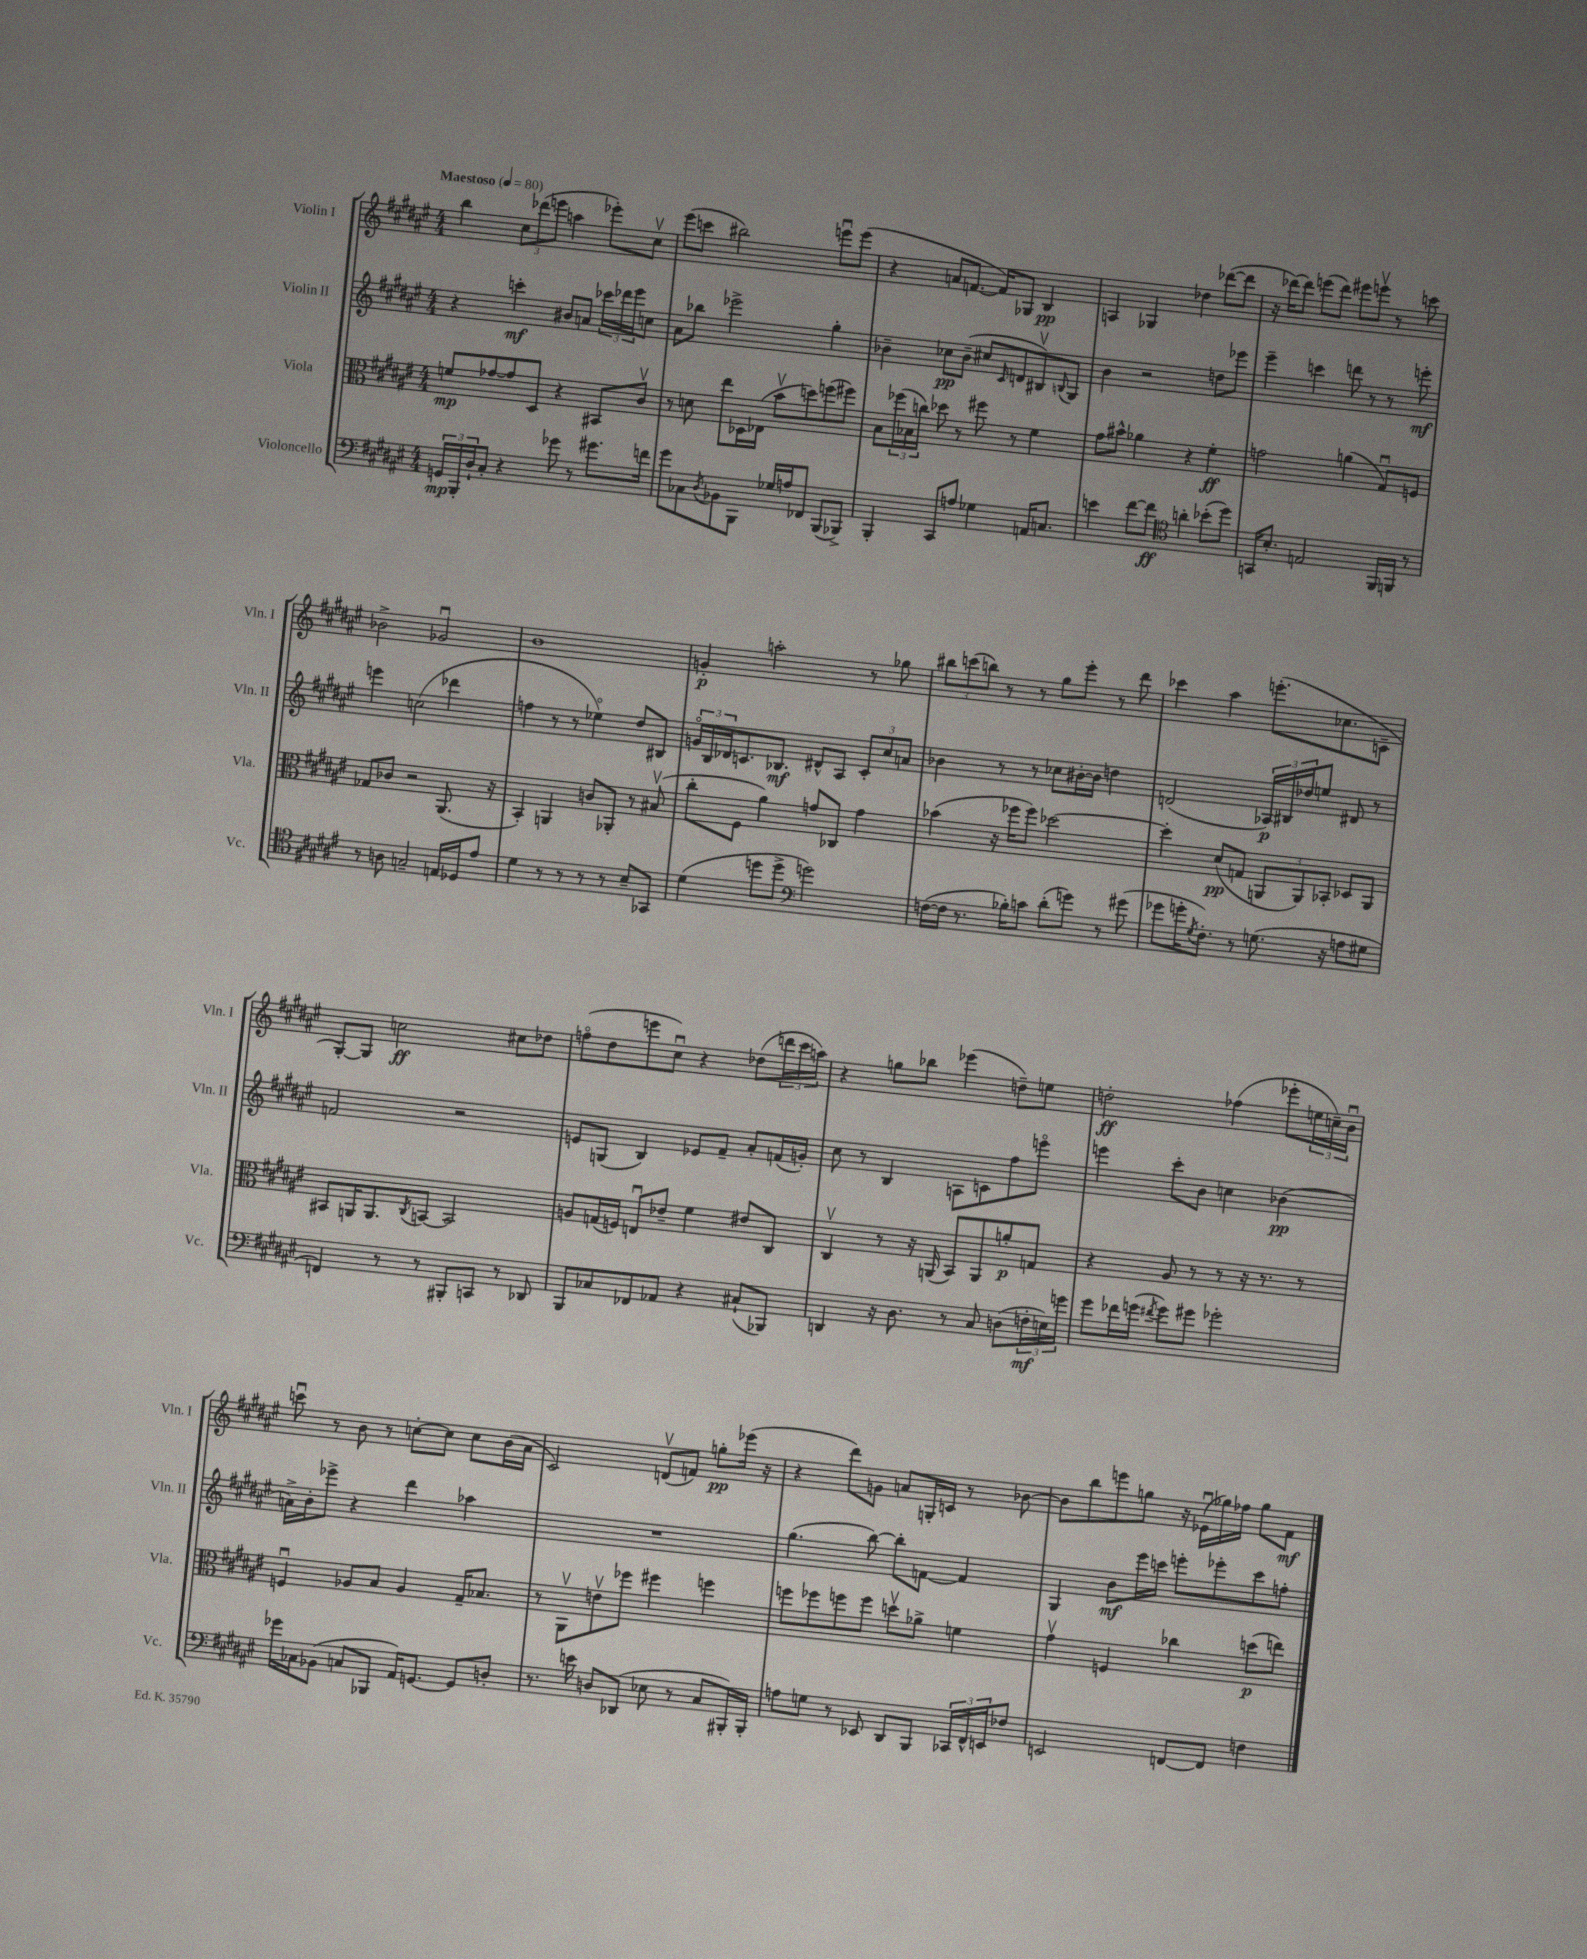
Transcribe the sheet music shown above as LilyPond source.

<<
\new StaffGroup <<
\new Staff = "s0" \with { instrumentName = "Violin I" shortInstrumentName = "Vln. I" } {
    \clef treble \key fis \major \numericTimeSignature \time 4/4 \tempo "Maestoso" 4 = 80
    b''4 \tuplet 3/2 { cis''8 des'''8( e'''8 } a''4 ees'''8-.) cis''8\upbow |
    eis'''8( c'''8 bis''2) e'''8\downbow e'''8( |
    r4 a'8 f'8.~ f'16) ges8 b4\pp |
    a4 ges4 des''4 des'''8~( des'''8 |
    r16 des'''16~) des'''8 e'''8( des'''8) eis'''8 e'''8\upbow r8 c'''8 |
    bes'2-> ges'2\downbow |
    b'1 |
    g'4-.\p a''2-. r8 ges''8 |
    \tuplet 3/2 { bis''8 c'''8( b''8) } r8 r8 gis''8 eis'''8-. r8 dis'''8 |
    ces'''4 ais''4 e'''8.-.( ces''8. c'8-- |
    gis8~-.) gis8 c''2\ff cis''8 des''8 |
    f''8\flageolet( dis''8 e'''8 cis''8\downbow) r4 des''8( \tuplet 3/2 { d'''16 cis'''16 a''16) } |
    r4 g''8 bes''8 ees'''4( d''8--) e''8 |
    d''2-.\ff fes''4( ees'''8-. \tuplet 3/2 { e''16 c''16--) b'16\downbow } |
    c'''8\downbow r8 b'8 r8 c''8~-. c''8 c''8 b'16( ais'16 |
    cis'2) d'8\upbow( f'8) g''8-.\pp ees'''16( r16 |
    r4 dis'''8) g'8 a'8 g16-. c'16 r8 bes'8~ |
    bes'8 b''8 e'''8 g''8 r16 ees'16\downbow( ges''16) fes''16 ges''8 fis'8\mf \bar "|." |
}
\new Staff = "s1" \with { instrumentName = "Violin II" shortInstrumentName = "Vln. II" } {
    \clef treble \key fis \major \numericTimeSignature \time 4/4
    r4 c'''4-.\mf bis'8 a'8 \tuplet 3/2 { ces'''16 des'''16 eis'''16 } c''8 |
    ais'8 bes''8 ees'''2-> gis''4-. |
    bes'4-- ces''8\pp bes'8--( cis''8 \grace { cis'16 } d'8 bis8\upbow) \appoggiatura { b8 } gis8 |
    b'4 r2 d''8 ees'''8 |
    eis'''4-- c'''4 d'''8 r8 r8 e'''8-.\mf |
    e'''4 c''2( des'''4 |
    f''4 r8 r8 ees''4\flageolet) dis''8 bis8 |
    \tuplet 3/2 { g'16\flageolet b16 des'16 } c'8. bes8.\mf dis'8-^ ais8 \tuplet 3/2 { c'8-. cis''8 a'8 } |
    bes'4 r8 r8 ces''8 bis'16~-. bis'16 d''4 |
    d'2( \tuplet 3/2 { aes16\p) bis16 des''16 } e''8 dis'8 r8 |
    f'2 r2 |
    e'8 g8( b4) ees'8 fis'8-- ais'8-. f'16( g'16-.) |
    cis''8 r8 b4 a8 c'8 fis''8 e'''8\flageolet |
    e'''4 cis'''8-. b'8 c''4 bes'4\pp( |
    a'16->) b'16-. ees'''8-> r4 dis'''4 aes''4 |
    R1 |
    gis''4.( b''8~) b''8-. f'8~ f'4 |
    gis4 b'8\mf eis'''16 c'''16 e'''8-. ees'''8-. c'''8 f''8-. \bar "|." |
}
\new Staff = "s2" \with { instrumentName = "Viola" shortInstrumentName = "Vla." } {
    \clef alto \key fis \major \numericTimeSignature \time 4/4
    f'8\mp ges'8~ ges'8 dis8 r4 bis,8 cis'8\upbow |
    r8 d'8 eis''8 des16 ees16( b'8\upbow d''8) f''8( fis''8) |
    b8 \tuplet 3/2 { fes''16( bes16 c''16) } des''8 r8 fis''8 r8 fis'4 |
    gis'8 bis'8-^ aes'4 r4 fis'4-.\ff |
    g'2 a'4( gis8\downbow) f8 |
    ges8 ces'8 r2 ais,8.( r16 |
    b,4-.) a,4 c'8 aes,8-. r8 bis8\upbow( |
    cis''8-. fis8 ais'4) g'8 ces8 g'4 |
    bes'4( r16 fes''16 fes''8) des''2~ |
    des''4-. dis'8\pp( g8 \tuplet 3/2 { a,8 a,8) bes,8-. } des8 a,8 |
    bis,8 a,16 a,8. \acciaccatura { cis8 } b,8~ b,2 |
    a8 g16( f16) e8\downbow ees'8-- fis'4 eis'8 cis8 |
    cis4\upbow r8 r16 a,16( b,8) a,8 a'8-.\p g8 |
    r4 ais8 r8 r8 r16 r8. r8 |
    f4\downbow aes8 b8 aes4 gis16-- bes8. |
    r8 ais,8\upbow e'8\upbow fes''8 fis''4 f''4 |
    f''8 fes''8 f''8 f''8 d''8\upbow aes'8-> f'4 |
    gis'4\upbow f4 ces''4 d''8\p( e''8) \bar "|." |
}
\new Staff = "s3" \with { instrumentName = "Violoncello" shortInstrumentName = "Vc." } {
    \clef bass \key fis \major \numericTimeSignature \time 4/4
    \tuplet 3/2 { g,16\mp b,,16-. dis16-! } cis8-. r4 ges'8 r8 gis'8. f'16 |
    gis'8 ces8 \acciaccatura { dis8 } bes,8 b,,8 ges16 a16 fes,8 b,,8( bes,,8->) |
    b,,4-. cis,8 a8 ges4 a,16 c8. |
    e'4 fis'8~ fis'8\ff \clef tenor a'4-. bes'8-.( dis''8) |
    g,16 b8.-. e2 fis,16 f,16 r8 |
    r8 a8 g2-- e16 des16 eis'8 |
    dis'4 r8 r8 r8 r8 b8-- ges,8 |
    dis'4( d''8 d''8-> \clef bass g'2) |
    f16~( f16 r8. bes16-.) c'8 dis'8-.( g'8) r8 gis'8( |
    ges'8 g'16-. \acciaccatura { gis8 } fis8.-.) r8 g8.( r16 a8 gis8 |
    f,4) r8 r8 bis,,8-. c,8 r8 des,8 |
    b,,8 ces8 fes,8 aes,8 r4 cis8-!( bes,,8) |
    d,4 r16 dis8. r8 cis8 d8( \tuplet 3/2 { f16-.\mf e16) g'16 } |
    gis'8 fes'16 g'16( \acciaccatura { fis'8 } g'8) gis'8 ges'2-. |
    ges'16 ces16 bes,8( c8 bes,,8 ais,16) g,8.~ g,8 d8-. |
    r8. e'16 d8 des,8( ees8 r8 cis8 bis,,16-.) bis,,16-. |
    a8 g8 r8 ees,8 dis,8 b,,8 \tuplet 3/2 { ces,16 fis,16-^ e,16 } fes8 |
    e,2 f,8~ f,8 f4 \bar "|." |
}
>>
>>
\layout { \context { \Score \remove "Bar_number_engraver" } }
